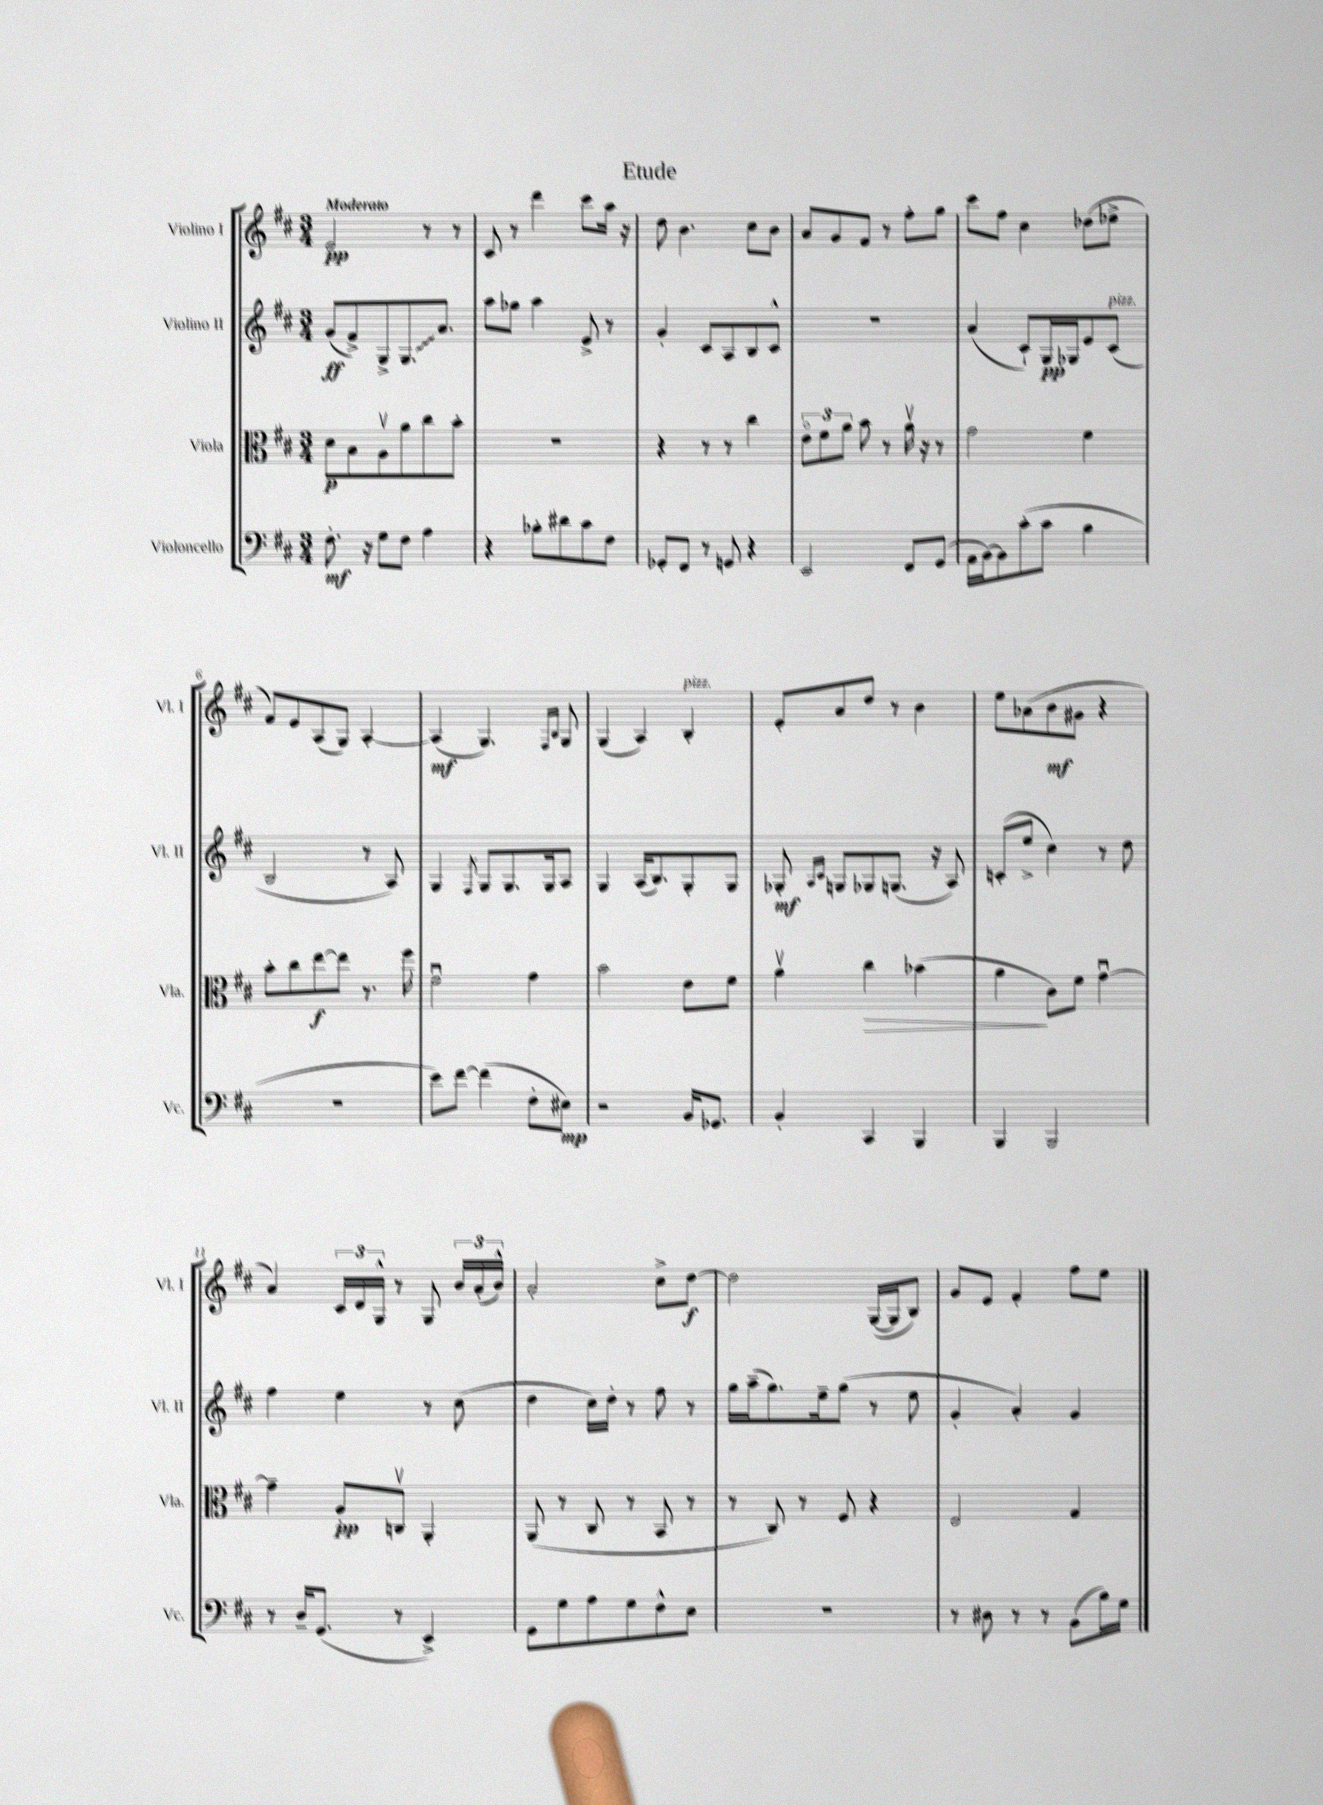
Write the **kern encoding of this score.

**kern	**kern	**kern	**kern
*staff4	*staff3	*staff2	*staff1
*clefF4	*clefC3	*clefG2	*clefG2
*k[f#c#]	*k[f#c#]	*k[f#c#]	*k[f#c#]
*M3/4	*M3/4	*M3/4	*M3/4
8.F#'	8d	(8g	2e
.	8B	8f#^)	.
16r	.	.	.
8G	8Av	8G^	.
8F#	8a	8.G	.
4A	8cc#	.	8r
.	.	8.a	.
.	8b'	.	8r
=	=	=	=
4r	2.r	8aa	8c#
.	.	8gg-	8r
8B-'	.	4aa	4ddd
8d#	.	.	.
8c#	.	8e^	8ccc#
8F#	.	8r	16aa
.	.	.	16r
=	=	=	=
8GG-'	4r	4g'	8dd
8FF#	.	.	4.b
8r	8r	8c#	.
8GG	8r	8A	.
4r	4cc#	8B	8cc#
.	.	8c#^^	8b
=	=	=	=
2EE	12eo	2.r	8a
.	12f#	.	.
.	.	.	8g
.	12a	.	.
.	8b	.	8f#
.	8r	.	8r
8FF#	16av	.	8ff#'
.	16r	.	.
(8GG	8r	.	8gg
=	=	=	=
16AA	2g	(4a	8ccc#
[16BB)	.	.	.
8BB]	.	.	8ff#
(8c#'	.	8c#`)	4cc#
8c#	.	16G	.
.	.	16G-	.
4B	4f#	8e	(8dd-
.	.	(8c#	8ee-^
=	=	=	=
2.r	8b'	2B	8f#)
.	8cc#	.	8e
.	[8ee	.	(8A
.	8ee]	.	8G)
.	8.r	8r	[4A'
.	.	8A)	.
.	16ff#	.	.
=	=	=	=
8e)	2f#u	4G	(4A]
[8f#	.	.	.
.	.	8qF#	.
(4f#]	.	8G	4.G)
.	.	8.G	.
8F#'	4g	.	.
.	.	16G	.
.	.	.	16qqF#
.	.	.	16qqB
8E#)	.	8A	8G
=	=	=	=
2r	2b	4G	(4G
.	.	(16A	4A)
.	.	8.B)	.
16BB	8e	8G'	4B'
8.GG-	.	.	.
.	8f#	8G	.
=	=	=	=
4BB'	4av	8G-'	8e'
.	.	16qqA	.
.	.	16qqc#	.
.	.	8G	8a
4CC#	4cc#	8G-	8dd
.	.	(8.G	8r
4BBB	(4b-	.	4b
.	.	16r	.
.	.	8A)	.
=	=	=	=
4BBB	4a	(8c'	8ee
.	.	8ee^	(8a-
2BBB	8c#)	4cc#)	8b
.	8f#	.	8g#
.	[4gu	8r	4r
.	.	8dd	.
=	=	=	=
8r	4g~]	4ff#	4a)
16D~	.	.	.
(8.GG	.	.	.
.	8A'	4ee	24c#
.	.	.	24d
.	.	.	24G^^
8r	8Cv	.	8r
4EE^)	4AA'	8r	8G
.	.	(8cc#	24b
.	.	.	(24a'
.	.	.	24b^^)
=	=	=	=
8GG	(8AA	4dd	2a'
8G	8r	.	.
8A	8C#	16cc#)	.
.	.	16dd'	.
8G	8r	8r	.
8F#^^	8BB	8ff#	8cc#^
8E	8r	8r	[8dd
=	=	=	=
2.r	8r	16gg	2dd]
.	.	(16aa~	.
.	8C#)	8.gg)	.
.	8r	.	.
.	.	16ee~	.
.	8F#	(8gg	.
.	4r	8r	([16G
.	.	.	16G]
.	.	8ee	8B)
=	=	=	=
8r	2E	4g'	8g
8D#	.	.	8e
8r	.	4a')	4f#'
8r	.	.	.
(8BB	4G	4g	8ff#
16B)	.	.	8ee
16G	.	.	.
==	==	==	==
*-	*-	*-	*-
